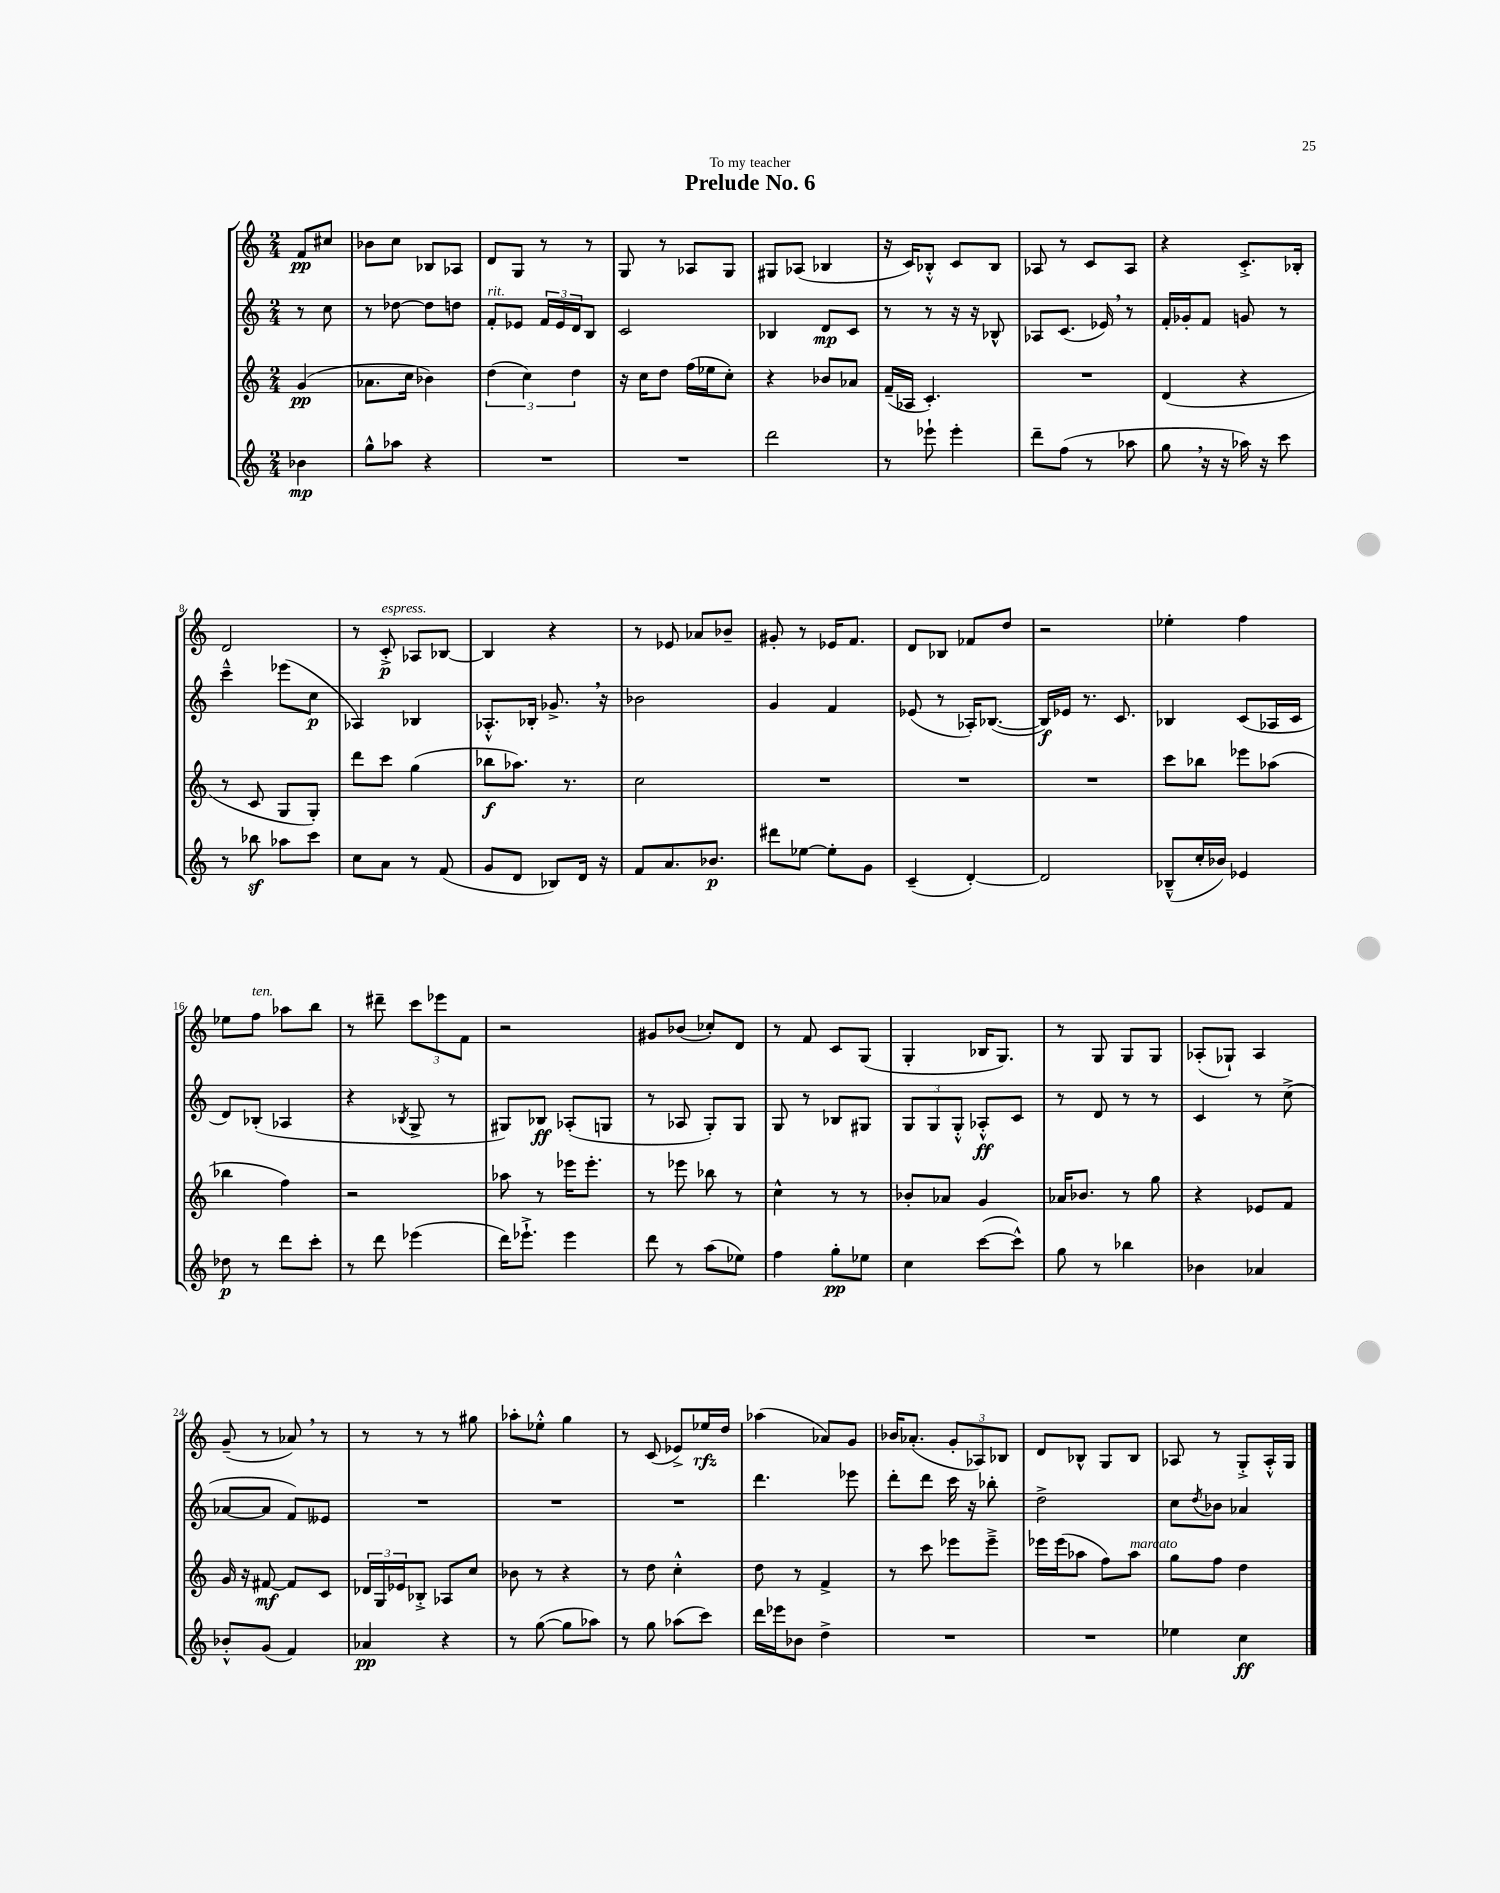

**kern	**kern	**kern	**kern
*staff4	*staff3	*staff2	*staff1
*clefG2	*clefG2	*clefG2	*clefG2
*k[]	*k[]	*k[]	*k[]
*M2/4	*M2/4	*M2/4	*M2/4
4b-	(4g	8r	8f
.	.	8cc	8cc#
=	=	=	=
8gg^^	8.a-	8r	8b-
8aa-	.	[8dd-	8cc
.	16cc	.	.
4r	4b-)	8dd-]	8B-
.	.	8dd	8A-
=	=	=	=
2r	(6dd	8f'	8d
.	.	8e-	8G
.	6cc)	.	.
.	.	24f	8r
.	.	24e-	.
.	6dd	24d	.
.	.	8B	8r
=	=	=	=
2r	16r	2c	8G
.	16cc	.	.
.	8dd	.	8r
.	(16ff	.	8A-
.	16ee-	.	.
.	8cc')	.	8G
=	=	=	=
2ddd	4r	4B-	8G#
.	.	.	(8A-
.	8b-	8d	4B-
.	8a-	8c	.
=	=	=	=
8r	(16f~	8r	16r
.	16A-	.	16c)
8eee-`	4.c')	8r	8B-'^^
4eee-'	.	16r	8c
.	.	16r	.
.	.	8B-^^	8B-
=	=	=	=
8ddd~	2r	8A-	8A-
(8ff	.	(8.c	8r
8r	.	.	8c
.	.	16e-)	.
8aa-	.	8r	8A-
=	=	=	=
8gg	(4d	16f'	4r
.	.	16g-'	.
16r	.	8f	.
16r	.	.	.
16aa-)	4r	8g	8.c'^
16r	.	.	.
8ccc	.	8r	.
.	.	.	16B-'
=	=	=	=
8r	8r	4ccc~^^	2d
8bb-	8c	.	.
8aa-	8G	(8eee-	.
8ccc	8G')	8cc	.
=	=	=	=
8cc	8ddd	4A-)	8r
8a	8ccc	.	8c'^
8r	(4gg	4B-	8A-
(8f	.	.	[8B-
=	=	=	=
8g	8bb-	8.A-'^^	4B-]
8d	8.aa-)	.	.
.	.	16B-'	.
8B-)	.	8.g-^	4r
.	8.r	.	.
16d	.	.	.
16r	.	16r	.
=	=	=	=
8f	2cc	2b-	8r
8.a	.	.	8e-
.	.	.	8a-
8.b-	.	.	.
.	.	.	8b-~
=	=	=	=
8ddd#	2r	4g	8g#'
[8ee-	.	.	8r
8ee-']	.	4f	16e-
.	.	.	8.f
8g	.	.	.
=	=	=	=
(4c~	2r	(8e-	8d
.	.	8r	8B-
[4d')	.	16A-')	8f-
.	.	([8.B-	.
.	.	.	8dd
=	=	=	=
2d]	2r	16B-])	2r
.	.	16e-	.
.	.	8.r	.
.	.	8.c	.
=	=	=	=
(8B-~^^	8ccc	4B-	4ee-'
16cc'	8bb-	.	.
16b-)	.	.	.
4e-	8eee-	(8c	4ff
.	(8aa-	16A-	.
.	.	16c	.
=	=	=	=
8dd-	4bb-	8d)	8ee-
8r	.	(8B-'	8ff
8ddd	4ff)	4A-	8aa-
8ccc'	.	.	8bb
=	=	=	=
8r	2r	4r	8r
8ddd	.	.	8ddd#~
.	.	8qB-	.
(4eee-	.	8G^	12ccc
.	.	.	12eee-
.	.	8r	.
.	.	.	12f
=	=	=	=
16ddd)	8aa-	8G#)	2r
8.eee-`^	.	.	.
.	8r	8B-	.
4eee-	16eee-	(8A-'	.
.	8.eee-'	.	.
.	.	8G	.
=	=	=	=
8ddd	8r	8r	8g#
8r	8eee-	8A-	(8b-
(8aa	8bb-	8G')	8cc-')
8ee-)	8r	8G	8d
=	=	=	=
4ff	4cc^^	8G	8r
.	.	8r	8f
8gg'	8r	8B-	8c
8ee-	8r	8G#	(8G
=	=	=	=
4cc	8b-'	12G	4G'
.	.	12G	.
.	8a-	.	.
.	.	12G'^^	.
([8ccc	4g	8A-'^^	16B-
.	.	.	8.G)
8ccc^^])	.	8c	.
=	=	=	=
8gg	16a-	8r	8r
.	8.b-	.	.
8r	.	8d	8G
4bb-	8r	8r	8G
.	8gg	8r	8G
=	=	=	=
4b-	4r	4c	(8A-'
.	.	.	8G-`)
4a-	8e-	8r	4A-
.	8f	(8cc^	.
=	=	=	=
8b-'^^	16g	[8a-	(8g~
.	16r	.	.
(8g	[8f#	8a-]	8r
4f)	8f#]	8f)	8a-)
.	8c	8e--	8r
=	=	=	=
4a-	24d-	2r	8r
.	24G	.	.
.	24e-	.	.
.	8B-'^	.	8r
4r	8A-	.	8r
.	8cc	.	8gg#
=	=	=	=
8r	8b-	2r	8aa-'
([8gg	8r	.	8ee-'^^
8gg]	4r	.	4gg
8aa-)	.	.	.
=	=	=	=
8r	8r	2r	8r
8gg	8dd	.	(8c
(8aa-	4cc'^^	.	8e-^)
8ccc)	.	.	16ee-
.	.	.	16dd
=	=	=	=
16ddd	8dd	4.ddd	(4aa-
16eee-	.	.	.
8b-	8r	.	.
4dd^	4f^	.	8a-)
.	.	8eee-	8g
=	=	=	=
2r	8r	8ddd'	16b-
.	.	.	(8.a-'
.	8ccc	8ddd	.
.	8eee-	16ccc	12g'
.	.	16r	.
.	.	.	12A-)
.	8eee-~^	8bb-'	.
.	.	.	12B-
=	=	=	=
2r	16eee-	2dd^	8d
.	(16eee-	.	.
.	8aa-	.	8B-^^
.	8ff)	.	8G
.	8aa-	.	8B-
=	=	=	=
4ee-	8gg	8cc	8A-
.	.	8qdd	.
.	8ff	8b-	8r
4cc	4dd	4a-	8G'^
.	.	.	16A-'^^
.	.	.	16G
==	==	==	==
*-	*-	*-	*-
